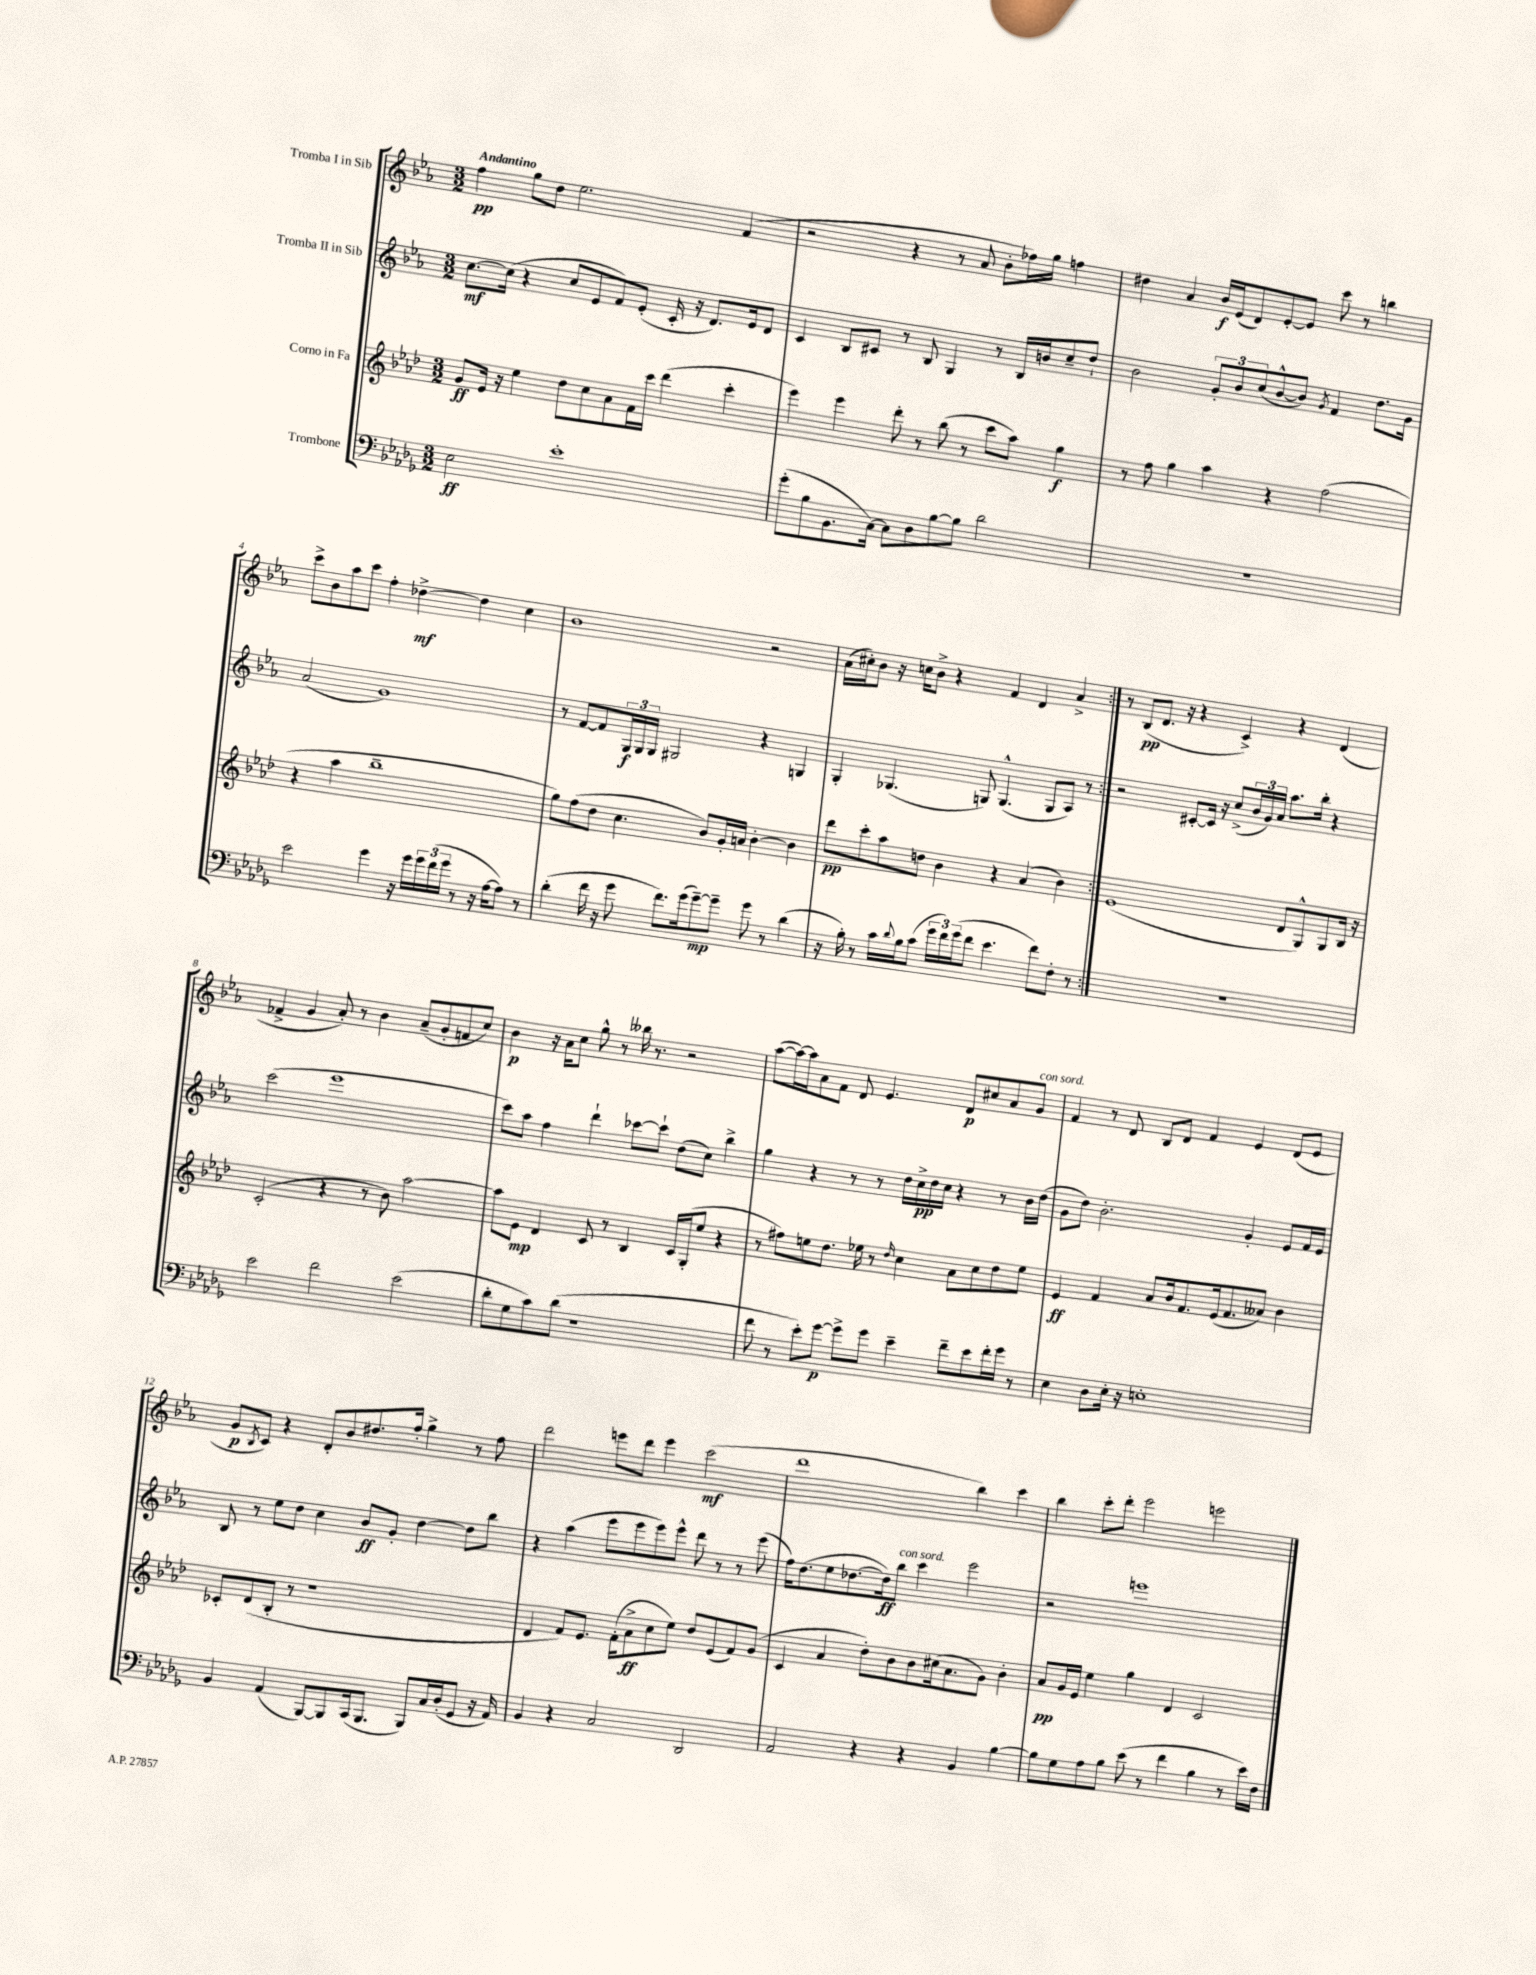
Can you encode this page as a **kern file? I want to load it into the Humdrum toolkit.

**kern	**kern	**kern	**kern
*staff4	*staff3	*staff2	*staff1
*clefF4	*clefG2	*clefG2	*clefG2
*k[b-e-a-d-g-]	*k[b-e-a-d-]	*k[b-e-a-]	*k[b-e-a-]
*M3/2	*M3/2	*M3/2	*M3/2
2E-	8g	[8.cc	4ff
.	16e-	.	.
.	16r	(16cc]	.
.	4ee-	4r	8gg
.	.	.	8dd
1e-'	8dd-	8cc	2.ee-
.	8cc	8e-	.
.	8a-	8f)	.
.	16f	(8e-'	.
.	16ccc	.	.
.	(4ddd-	16c'	.
.	.	16r	.
.	.	8.d)	.
.	4ccc'	.	(4f
.	.	16e-	.
.	.	8d	.
=	=	=	=
(8g-'	4eee-)	4c	2r
8B-	.	.	.
8.BB-	4eee-	8B-	.
.	.	8c#	.
[16C)	.	.	.
8C]	8ddd-'	8r	4r
8D-	8r	8B-	.
[8B-	(8bb-	4G	8r
8B-]	8r	.	8a-
2d-	8ccc	8r	8b-'
.	8aa-)	16B-	16ff-)
.	.	16b	16gg
.	4gg	8cc~	4ff
.	.	8dd`	.
=	=	=	=
1.r	8r	2b-	4dd#
.	8ff	.	.
.	4gg	.	4a-
.	4aa-	12g'	16b-
.	.	.	(16e-
.	.	12b-	.
.	.	.	8d)
.	.	(12cc	.
.	4r	[8b-^^	[8e-'
.	.	8b-])	8e-]
.	.	8qg	.
.	(2ff	4f	8ccc
.	.	.	8r
.	.	8.dd	4bb
.	.	16g	.
=	=	=	=
2e-	4r	(2a-	8ccc^
.	.	.	8b-
.	4aa-	.	8aa-
.	.	.	8ccc
4g-	1bb-~	1g)	4ff'
16r	.	.	[4dd-^
16g-	.	.	.
24g-	.	.	.
(24f	.	.	.
24g-	.	.	.
8r	.	.	4dd-]
16r	.	.	.
[16A-	.	.	.
8A-])	.	.	4cc
8r	.	.	.
=	=	=	=
(4d-'	8gg)	8r	1b-
.	(8ff	[8f	.
16f	8dd-	8f]	.
16r	.	.	.
8g-	4.cc	24G	.
.	.	24G	.
.	.	24G	.
8.f)	.	2G#	.
(16g-	.	.	.
[8g-~)	8b-)	.	.
8g-~]	16g'	.	.
.	16a	.	.
8g-	[4b-'	4r	2r
8r	.	.	.
(4d-	4b-]	4G	.
=	=	=	=
16r	8ddd-	4G'	(16a-
16B-')	.	.	16cc#')
8r	8ccc'	.	8b-
16c	8aa-	(4.G-	16r
8qqd-	.	.	.
16B-	.	.	16cc
(8c	8dd	.	8b-^
24g-	4b-	.	4r
24f)	.	.	.
(24g-	.	.	.
8f	.	8G)	.
4.e-	4r	(4.G^^	4f
.	(4a-	.	4d
8f)	.	8G	.
8F'	4b-)	8A-)	4a-^
8r	.	8r	.
=:|!	=:|!	=:|!	=:|!
1.r	(1e-	2r	8r
.	.	.	(8B-
.	.	.	8.d
.	.	.	16r
.	.	[8c#'	4r
.	.	16c#]	.
.	.	16r	.
.	.	(8cc^	4c^)
.	.	24b-	.
.	.	24g)	.
.	.	24a-	.
.	8d-	8.aa-	4r
.	8G^^)	.	.
.	.	16bb-'	.
.	8G	4r	(4d
.	16B-	.	.
.	16r	.	.
=	=	=	=
2e-	(2c'	(2ccc	4f-^
.	.	.	4g
2f	4r	1eee-	8a-')
.	.	.	8r
.	8r	.	4b-
.	8b-)	.	.
(2e-	[2aa-	.	(8a-~
.	.	.	8g'
.	.	.	8f
.	.	.	8cc)
=	=	=	=
8d-'	8aa-]	8ccc)	4b-
8G-	8e-	8aa-	.
8c)	4d-	4ff	16r
.	.	.	16a-
(8d-	.	.	8cc
1r	8c	4ddd`	8gg^^
.	8r	.	8r
.	4B-	[8ccc-	16bb--
.	.	.	8.r
.	.	8ccc-`]	.
.	16c	(8dd	2r
.	(16G'	.	.
.	8ee-	8cc)	.
.	4r	4bb-^	.
=	=	=	=
8f	8r	4gg	([8aa-
8r	8ff#)	.	16aa-_)
.	.	.	16aa-]
8e-')	8ee	4r	8a-
[8g-	8.dd-	.	8f
8g-^]	.	8r	8d
.	16ee-	.	.
8g-	8r	8r	4.e-
.	16qqdd-	.	.
4e-~	4cc	16dd	.
.	.	16cc^	.
.	.	16dd	.
.	.	16cc	.
8f~	8a-	4r	8d
8e-	8cc	.	8cc#
16f'	8dd-	8r	8a-
16g-	.	.	.
8r	8ee-	16b-	8g
.	.	(16dd	.
=	=	=	=
4E-	4e-	8g	4f
.	.	8dd)	.
8D-	4f	2.b-'	8r
16E-'	.	.	8d
16r	.	.	.
1E'	8a-	.	8B-
.	16b-	.	8d
.	8.f	.	.
.	.	.	4f
.	(16e-	.	.
.	8.f	.	.
.	.	4g'	4e-
.	8a--)	.	.
.	4b-	8e-	(8d
.	.	16f	8e-
.	.	16e-	.
=	=	=	=
4BB-	8c-'	8B-	8g
.	.	.	8qB-
.	(8d-	8r	8c)
(4AA-	8B-'	8ee-	4r
.	8r	8dd	.
[8BBB-)	1r	4cc	8d'
8BBB-]	.	.	8b-
(16CC	.	8b-	8.dd#
8.BBB-	.	.	.
.	.	8g'	.
.	.	.	16ff'
8BBB-)	.	[4dd	4gg^
16C	.	.	.
(16D-'	.	.	.
8GG-	.	8dd]	8r
16r	.	8bb-	8ff
16AA-)	.	.	.
=	=	=	=
4BB-	4d-	4r	2ddd
4r	8f)	(4aa-	.
.	8.e-	.	.
2C	.	8eee-	8eee
.	(16f'	.	.
.	8a-^	8eee-	8ddd
.	8cc	8eee-)	4eee
.	8ee-)	8eee-^^	.
2DD-	8dd-	8ddd	(2ccc
.	(8e-	8r	.
.	8f)	8r	.
.	(8g	(8eee-	.
=	=	=	=
2AA-	4c	16ff)	1ddd
.	.	(8.dd	.
.	4a-	8ee-	.
.	.	[8.dd-	.
4r	8dd-')	.	.
.	.	16dd-])	.
.	8b-	8bb-	.
4r	8b-	4ccc	.
.	(16cc#	.	.
.	8.a-	.	.
4BB-	.	2eee-	4bb-)
.	8g)	.	.
[4B-	4b-'	.	4ccc
=	=	=	=
8B-]	8a-	2r	4bb-
8G-	16g	.	.
.	16e-	.	.
8A-	4ee-	.	8ccc'
8B-	.	.	8ddd'
(8e-	4gg	1eee	2eee-
8r	.	.	.
4f	4d-	.	.
4B-	2c	.	2eee
8r	.	.	.
16e-)	.	.	.
16F	.	.	.
==	==	==	==
*-	*-	*-	*-
